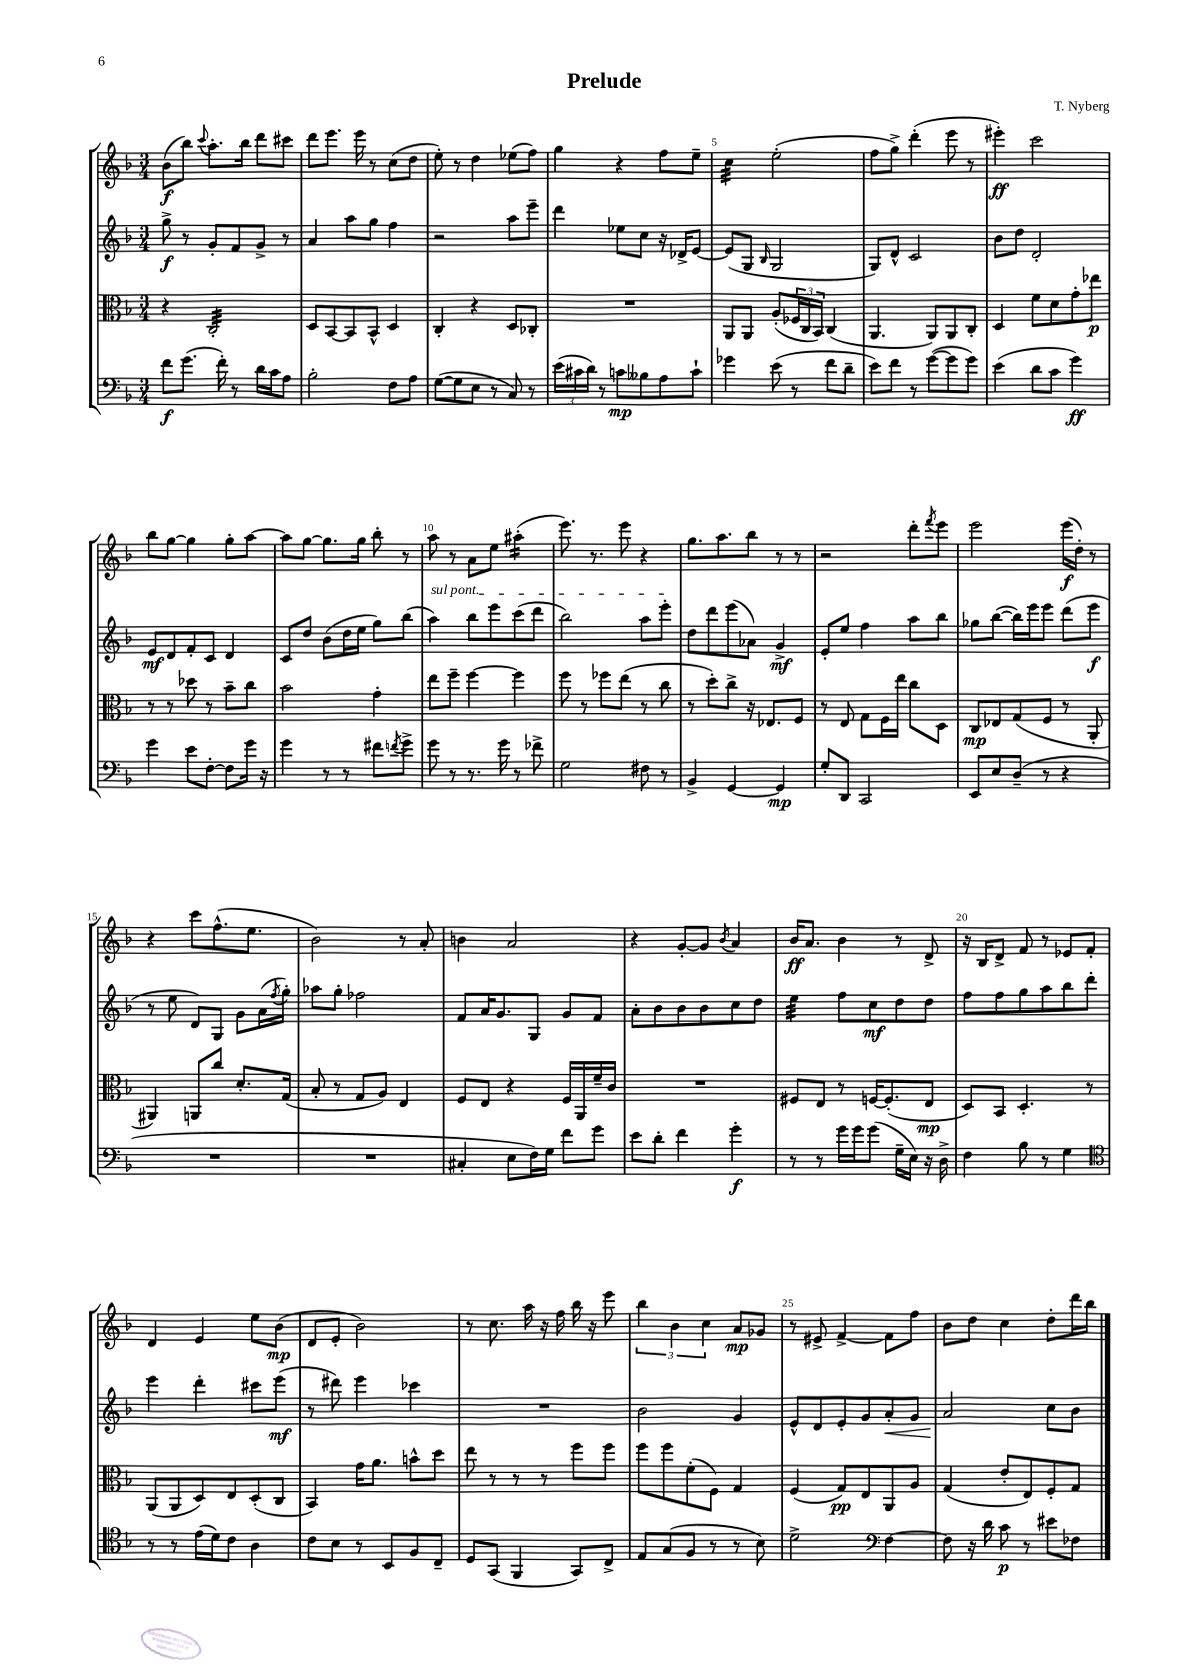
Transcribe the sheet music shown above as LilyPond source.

\header { title = "Prelude" composer = "T. Nyberg" }
<<
\new StaffGroup <<
\new Staff = "s0" {
    \clef treble \key f \major \numericTimeSignature \time 3/4
    bes'8\f( bes''8) \appoggiatura { c'''8 } a''8.-. bes''16 d'''8 cis'''8 |
    d'''8 e'''8. e'''16 r8 c''8( d''8 |
    e''8-.) r8 d''4 ees''8( f''8) |
    g''4 r4 f''8 e''8-- |
    c''4:32 e''2-.( |
    f''8 g''8->) d'''4-.( e'''8 r8 |
    eis'''4-.\ff) c'''2 |
    bes''8 g''8~ g''4 g''8-. a''8~ |
    a''8 g''8~ g''8. g''16 bes''8-. r8 |
    a''8 r8 a'8 e''8 ais''4:16-.( |
    e'''8.) r8. e'''8 r4 |
    g''8. a''8. bes''8 r8 r8 |
    r2 d'''8-. \acciaccatura { f'''8 } e'''8 |
    e'''2 e'''16\f( d''16-.) r8 |
    r4 c'''8 f''8.-^( e''8. |
    bes'2) r8 a'8-. |
    b'4 a'2 |
    r4 g'8~-. g'8 \acciaccatura { bes'8 } a'4 |
    bes'16\ff a'8. bes'4 r8 d'8-> |
    r16 bes16 d'8-> f'8 r8 ees'8 f'8-. |
    d'4 e'4 e''8 bes'8\mp( |
    d'8 e'8-. bes'2) |
    r8 c''8. a''16 r16 f''16 bes''16 r16 e'''8 |
    \tuplet 3/2 { bes''4 bes'4 c''4 } a'8\mp ges'8 |
    r8 eis'8-> f'4~-> f'8 f''8 |
    bes'8 d''8 c''4 d''8-. d'''16 bes''16 \bar "|." |
}
\new Staff = "s1" {
    \clef treble \key f \major \numericTimeSignature \time 3/4
    g''8->\f r8 g'8-. f'8 g'8-> r8 |
    a'4 a''8 g''8 f''4 |
    r2 a''8 e'''8-- |
    d'''4 ees''8 c''8 r16 des'16-> e'8~ |
    e'8( g8 \grace { bes16 } g2 |
    g8) d'8-^ c'2 |
    bes'8 d''8 d'2-. |
    e'8\mf d'8 f'8-. c'8 d'4 |
    c'8 d''8 bes'8( d''16 e''16 g''8) bes''8( |
    \once \override TextSpanner.bound-details.left.text = \markup { \italic "sul pont." } a''4\startTextSpan) bes''8 e'''8 c'''8( d'''8 |
    bes''2) a''8 e'''8-.\stopTextSpan |
    d''8 d'''8 e'''8( aes'8) g'4->\mf |
    e'8-. e''8 f''4 a''8 bes''8 |
    ges''8 bes''8~( bes''16) e'''16 e'''8 d'''8( e'''8\f |
    r8 e''8 d'8) g8 g'8 a'16( \acciaccatura { f''8 } g''16-.) |
    aes''8 g''8-. fes''2 |
    f'8 a'16 g'8. g8 g'8 f'8 |
    a'8-. bes'8 bes'8 bes'8 c''8 d''8 |
    e''4:32 f''8 c''8\mf d''8 d''8 |
    f''8 f''8 g''8 a''8 bes''8 d'''8-. |
    e'''4 d'''4-. cis'''8 e'''8\mf( |
    r8 dis'''8) e'''4 ces'''4 |
    R2. |
    bes'2 g'4 |
    e'8-^ d'8 e'8-. g'8 a'8-.\< g'8 |
    a'2\! c''8 bes'8 \bar "|." |
}
\new Staff = "s2" {
    \clef alto \key f \major \numericTimeSignature \time 3/4
    r4 c2:32-. |
    d8 bes,8~ bes,8 bes,8-^ d4 |
    c4-. r4 d8 ces8-. |
    R2. |
    a,8 a,8 a8-.( \tuplet 3/2 { fes16 c16 bes,16) } c4( |
    a,4. a,8) a,8 c8-. |
    d4 f'8 d'8 g'8-. ees''8\p |
    r8 r8 des''8 r8 bes'8-- c''8 |
    bes'2 g'4-. |
    e''8 f''8-- f''4~ f''4 |
    f''8 r8 fes''8 e''8( r8 c''8 |
    r8 d''8-.) c''8-> r16 ees8. f8 |
    r8 e8 g8 f16 e''16 c''8 d8 |
    c8\mp ees8 g8( f8 r8 a,8-. |
    ais,4) a,8 c''8 d'8.-. g16( |
    bes8-. r8 g8 a8) e4 |
    f8 e8 r4 f16 a,16 f'16-- c'16 |
    R2. |
    fis8 e8 r8 f16~ f8.-.( e8\mp |
    d8) bes,8 d4.-. r8 |
    a,8( a,8 d8) e8 d8-.( c8 |
    bes,4) g'16 a'8. b'8-^ d''8 |
    e''8 r8 r8 r8 f''8 f''8 |
    f''8 f''8 f'8-.( f8) g4 |
    f4( g8\pp) e8 a,8 a8 |
    g4( e'8-. e8) f8-. g8 \bar "|." |
}
\new Staff = "s3" {
    \clef bass \key f \major \numericTimeSignature \time 3/4
    f'8\f g'8.( f'16-.) r8 d'16 c'16 a8 |
    bes2-. f8 a8 |
    g8~( g8 e8 r8 c8) r8 |
    \tuplet 3/2 { e'16( cis'16 d'16) } r8 c'8\mp beses8 a8 c'8-! |
    ges'4 e'8( r8 f'8 d'8-- |
    e'8) f'8 r8 g'8~( g'8 g'8) |
    e'4( d'8 c'8 g'4\ff) |
    g'4 e'8 f8~-. f8 g'16 r16 |
    g'4 r8 r8 fis'8 \acciaccatura { f'8 } g'8-> |
    g'8 r8 r8. g'16 r8 fes'8-> |
    g2 fis8 r8 |
    bes,4-> g,4~ g,4\mp |
    g8-. d,8 c,2 |
    e,8 e8 d8--( r8 r4 |
    R2. |
    R2. |
    cis4-. e8 f16) g16 f'8 g'8 |
    e'8 d'8-. f'4 g'4-.\f |
    r8 r8 g'16 g'16 g'8( g16-- e16) r16 d16-> |
    f4 bes8 r8 g4 |
    \clef tenor r8 r8 e'16( d'16) c'8 a4 |
    c'8 bes8 r8 bes,8 f8 c8-- |
    d8 g,8( f,4 g,8) c8-> |
    e8 g8( f8 r8 r8 bes8) |
    d'2-> \clef bass f4~ |
    f8 r16 d'16 c'8\p r8 eis'8 fes8 \bar "|." |
}
>>
>>
\layout { \context { \Score \override BarNumber.break-visibility = ##(#f #t #t) barNumberVisibility = #(every-nth-bar-number-visible 5) } }
